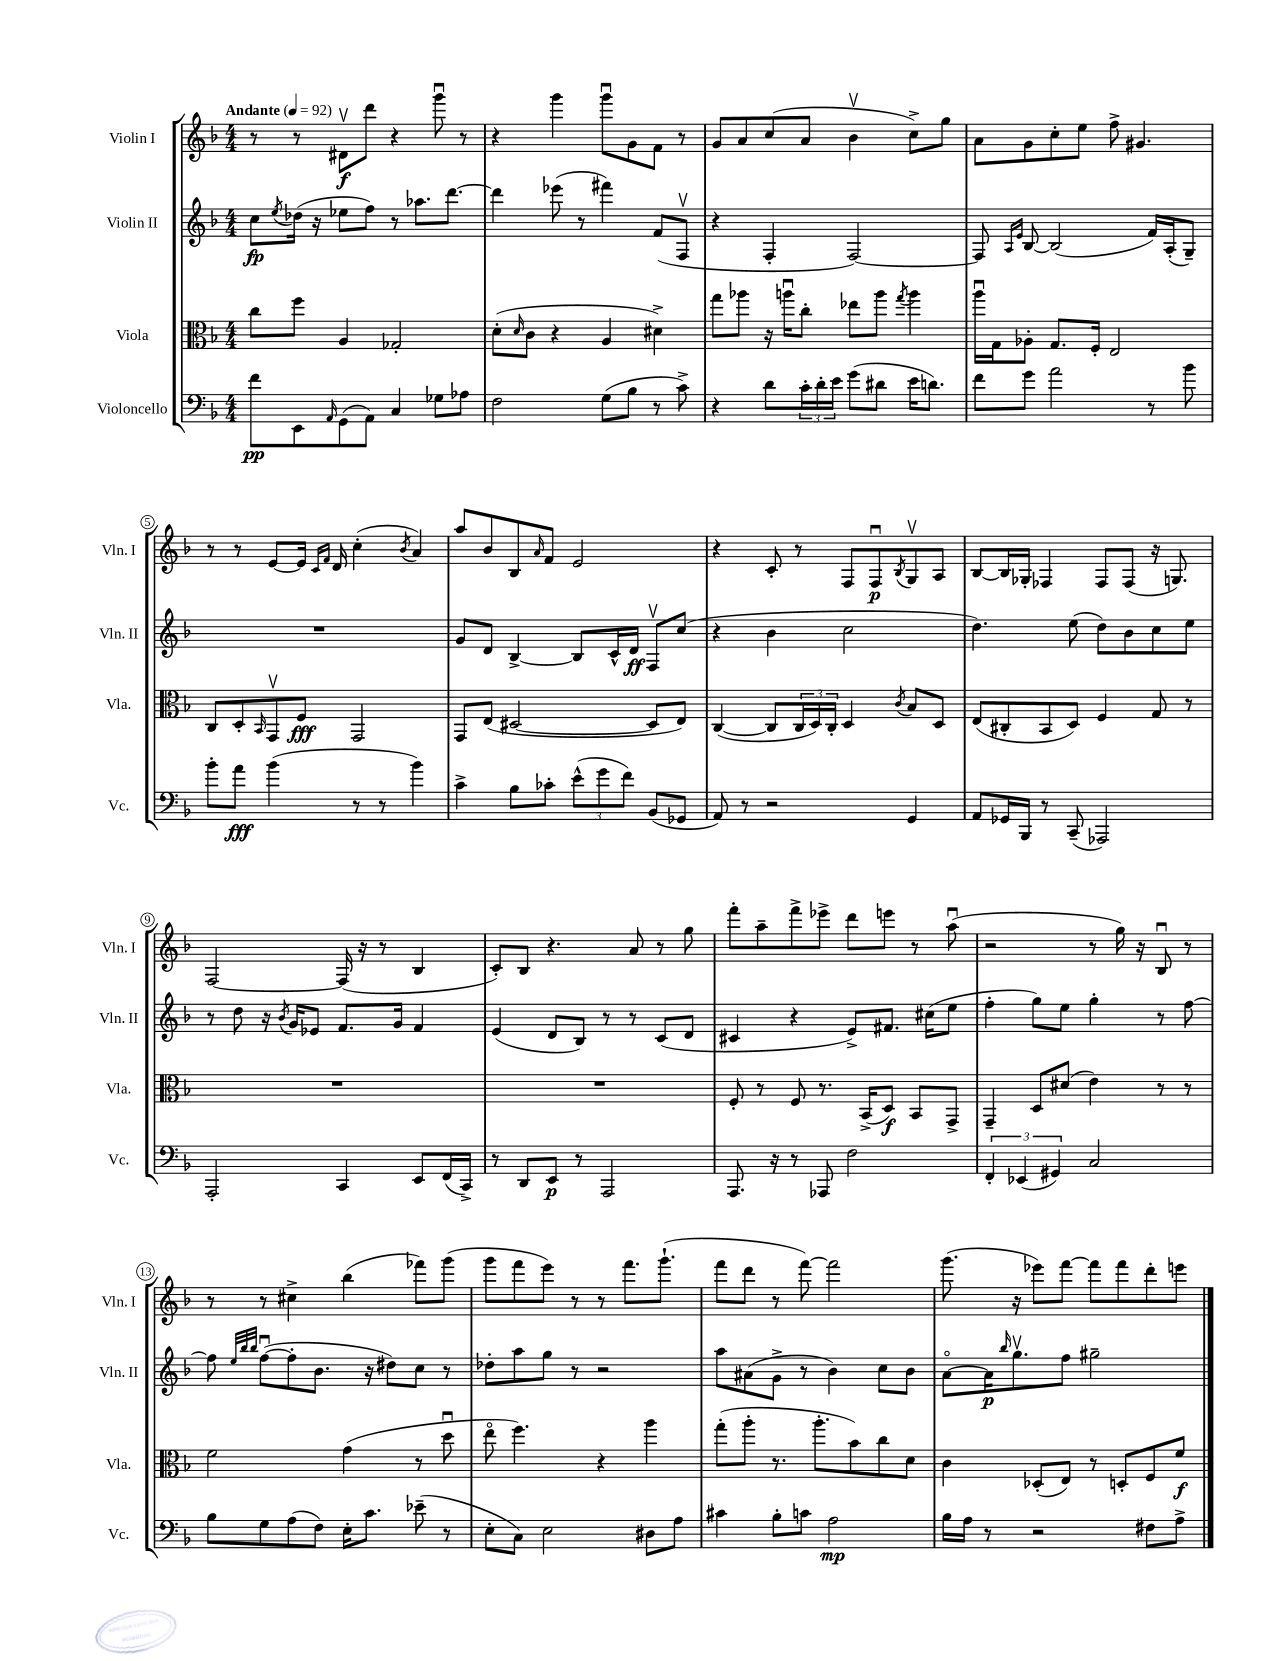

**kern	**kern	**kern	**kern
*staff4	*staff3	*staff2	*staff1
*clefF4	*clefC3	*clefG2	*clefG2
*k[b-]	*k[b-]	*k[b-]	*k[b-]
*M4/4	*M4/4	*M4/4	*M4/4
*MM92	*MM92	*MM92	*MM92
8f\L	8cc\L	8cc\L	8r
.	.	8qee/	.
8EE\	8ff\J	(16dd-\Jk	8r
.	.	16r	.
16qqAA/	.	.	.
(8GG\	4A/	8ee-\L	8d#v\L
8AA\J)	.	8ff\J)	8ddd\J
4C/	2G-'/	8r	4r
.	.	8.aa-\L	.
8G-\L	.	.	8gggu\
.	.	[8.ddd\J	.
8A-\J	.	.	8r
=	=	=	=
2F\	(8d'\L	4ddd\]	4r
.	16qqd/	.	.
.	8c\J	.	.
.	4r	(8eee-\	4ggg\
.	.	8r	.
(8G\L	4A/	4fff#\)	8gggu\L
8B-\J	.	.	8g\
8r	4d#^\)	(8f/L	8f\J
8c^\)	.	8Fv/J	8r
=	=	=	=
4r	8gg\L	4r	8g/L
.	8aa-\J	.	8a/
8d\L	16r	4F'/	(8cc/
.	16aau\LK	.	.
24c'\L	8cc'\J	.	8a/J
24d'\	.	.	.
24e\JJ	.	.	.
(8g\L	8ee-\L	[2F/)	4b-v\
8d#\J	8aa\J	.	.
.	8qgg/	.	.
16e\LK	4aa\	.	8cc^\L)
8.d\J)	.	.	.
.	.	.	8gg\J
=	=	=	=
8f\L	16aau\LL	8F/]	8a\L
.	16G\J	.	.
.	.	16qqA/LL	.
.	.	16qqe/JJ	.
8g\J	8A-'\J	[8B-/	8g\
2a\	8.G/L	(2B-/]	8cc'\
.	.	.	8ee\J
.	16F'/Jk	.	.
.	2E/	.	8ff^\
.	.	.	4.g#/
8r	.	16f/LL)	.
.	.	(16A'/J	.
8b-\	.	8G~/J)	.
=	=	=	=
8b-'\L	8C/L	1r	8r
8a\J	8D'/	.	8r
.	16qqBB-/	.	.
(4b-\	8GGv/	.	[8e/L
.	8F/J	.	16e/]Jk
.	.	.	16qqc/LL
.	.	.	16qqf/JJ
.	.	.	16d/
8r	2GG/	.	(4cc'\
8r	.	.	.
.	.	.	8qb-/
4b-\)	.	.	4a/)
=	=	=	=
4c^\	8GG/L	8g/L	8aa/L
.	(8E/J	8d/J	8b-/
8B-\L	[2D#/	[4B-^/	8B-/
.	.	.	16qqa/
8c-'\J	.	.	8f/J
(12e^^\L	.	8B-/]L	2e/
12g\	.	.	.
.	.	16c^^/L	.
12f\J)	.	.	.
.	.	16d/JJ	.
(8BB-/L	8D#/]L	8Fv/L	.
8GG-/J	8E/J)	(8cc/J	.
=	=	=	=
8AA/)	([4C/	4r	4r
8r	.	.	.
2r	8C/]L	4b-\	8c'/
.	24C/L	.	8r
.	24D/)	.	.
.	24C'/JJ	.	.
.	4D/	2cc\	8F/L
.	.	.	8Fu/
.	8qc/	.	8qB-/
4GG/	8B-/L	.	8Gv/
.	8D/J	.	8A/J
=	=	=	=
8AA/L	(8E/L	4.dd\)	[8B-/L
16GG-/L	8C#'/	.	16B-/]L
16BBB-/JJ	.	.	16G-'/JJ
8r	8BB-/	.	4F-/
(8CC~/	8D/J)	(8ee\	.
2AAA-/)	4F/	8dd\L)	8F-/L
.	.	8b-\	(8F-/J
.	8G/	8cc\	16r
.	.	.	8.G/)
.	8r	8ee\J	.
=	=	=	=
2AAA'/	1r	8r	[2F/
.	.	8dd\	.
.	.	16r	.
.	.	8qb-/	.
.	.	16g/LK	.
.	.	8e-/J	.
4CC/	.	8.f/L	(16F/]
.	.	.	16r
.	.	.	8r
.	.	16g/Jk	.
8EE/L	.	4f/	4B-/
(16FF/L	.	.	.
16CC^/JJ)	.	.	.
=	=	=	=
8r	1r	(4e/	8c'/L)
8DD/L	.	.	8B-/J
8EE/J	.	8d/L	4.r
8r	.	8B-/J)	.
2AAA/	.	8r	.
.	.	8r	8a/
.	.	(8c/L	8r
.	.	8d/J	8gg\
=	=	=	=
8.AAA/	8F'/	4c#/	8fff'\L
.	8r	.	8aa~\
16r	.	.	.
8r	8F/	4r	8fff^\
8AAA-/	8.r	.	8eee-^\J
2F\	.	8e^/L)	8ddd\L
.	(16BB-^/LK	.	.
.	8D/J)	8.f#/J	8eee\J
.	8BB-/L	.	8r
.	.	(16cc#\LK	.
.	8GG^/J	8ee\J	(8aau\
=	=	=	=
6FF'/	4GG~/	4ff'\	2r
(6EE-/	.	.	.
.	8D/L	8gg\L)	.
6GG#/)	.	.	.
.	(8d#/J	8ee\J	.
2C/	4e\)	4gg'\	8r
.	.	.	16gg\)
.	.	.	16r
.	8r	8r	8B-u/
.	8r	[8ff\	8r
=	=	=	=
8B-\L	2f\	8ff\]	8r
.	.	32qqee/LLL	.
.	.	32qqbb-/	.
.	.	32qqbb-/JJJ	.
8G\	.	([8ffu\L	8r
(8A\	.	8ff'\]	4cc#^\
8F\J)	.	8.b-\J	.
16E'\LK	(4g\	.	(4bb-\
8.c\J	.	16r	.
.	.	8dd#\L)	.
(8e-~\	8r	8cc\J	8fff-\L)
8r	8ddu\	8r	(8ggg\J
=	=	=	=
8E'\L	8eeo\	8dd-'\L	8ggg\L
8C\J)	4.ff\)	8aa\	8fff\
2E\	.	8gg\J	8eee\J)
.	.	8r	8r
.	4r	2r	8r
.	.	.	8.fff\L
8D#\L	4aa\	.	.
.	.	.	(8.ggg`\J
8A\J	.	.	.
=	=	=	=
4c#\	(8gg'\L	8aa\L	8fff\L
.	8aa'\J	(8a#\	8ddd\J
8B-'\L	8.r	8g^\J	8r
8c\J	.	8r	[8fff\)
.	8.aa'\L	.	.
2A\	.	4b-\)	2fff\]
.	8b-\)	.	.
.	8cc\	8cc\L	.
.	8d\J	8b-\J	.
=	=	=	=
16B-\LL	4c\	[8ao\L	(8.ggg\
16A\JJ	.	.	.
8r	.	16a\]K	.
.	.	16qqbb-/	.
.	.	8.ggv\	16r
2r	(8D-'/L	.	8eee-\L)
.	8E/J)	8ff\J	[8fff\J
.	8r	2gg#~\	8fff\]L
.	8D'/L	.	8fff\
8F#\L	8F/	.	8ddd'\
8A^\J	8f/J	.	8eee\J
==	==	==	==
*-	*-	*-	*-
